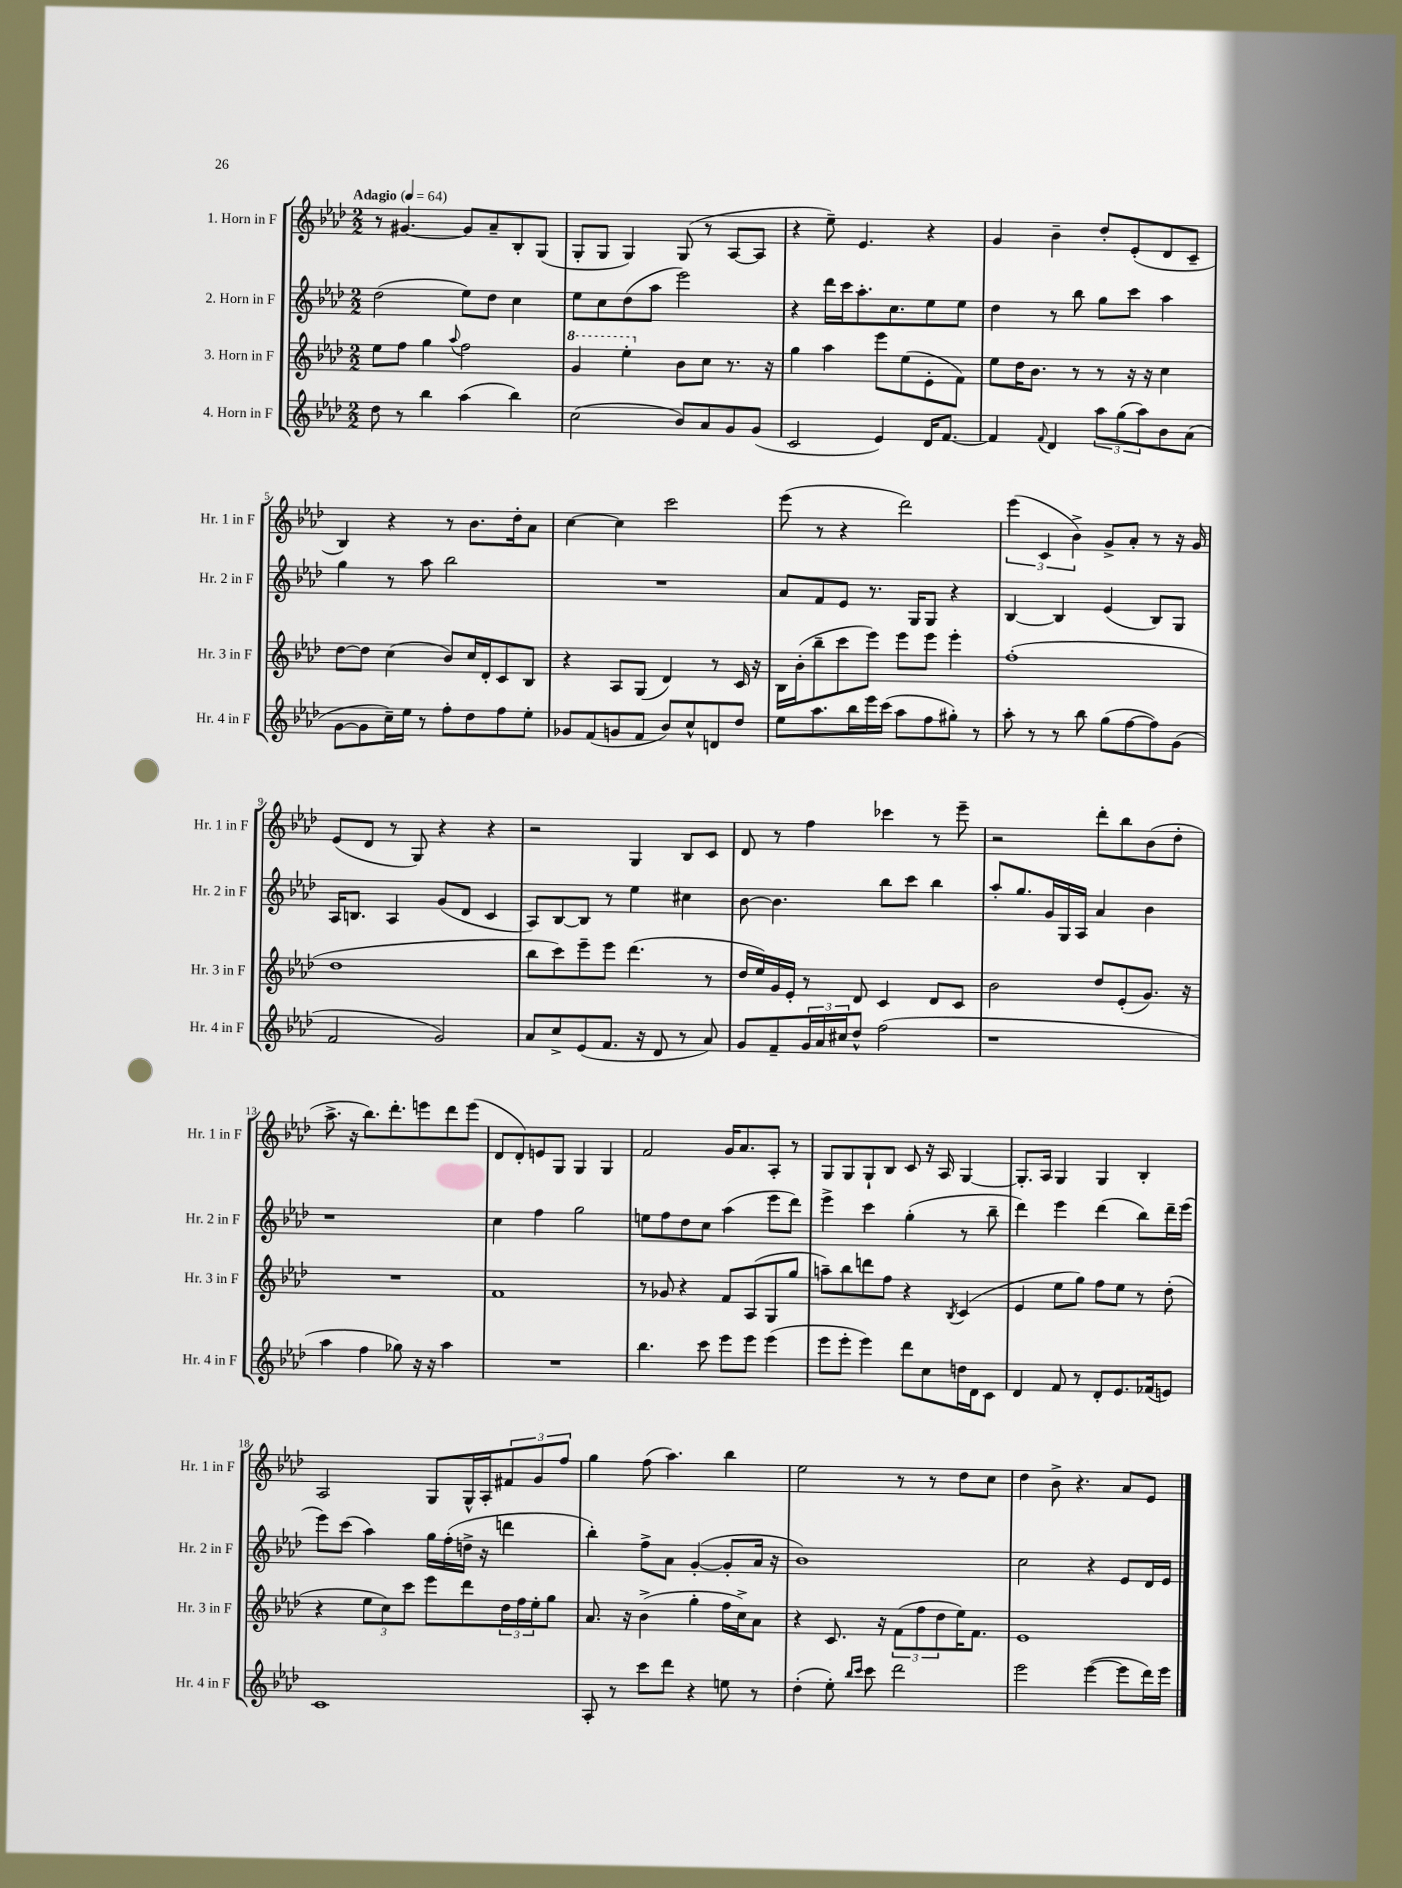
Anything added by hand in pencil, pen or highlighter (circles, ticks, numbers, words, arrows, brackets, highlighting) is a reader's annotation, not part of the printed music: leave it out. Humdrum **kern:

**kern	**kern	**kern	**kern
*staff4	*staff3	*staff2	*staff1
*clefG2	*clefG2	*clefG2	*clefG2
*k[b-e-a-d-]	*k[b-e-a-d-]	*k[b-e-a-d-]	*k[b-e-a-d-]
*M2/2	*M2/2	*M2/2	*M2/2
*MM64	*MM64	*MM64	*MM64
8dd-	8ee-	(2dd-	8r
8r	8ff	.	[4.g#
4bb-	4gg	.	.
.	8qqaa-	.	.
(4aa-	2ff	8ee-)	8g#]
.	.	8dd-	8a-~
4bb-)	.	4cc	8B-'
.	.	.	(8G
=	=	=	=
(2cc	4gg	8ee-	8G'
.	.	8cc	8G
.	4eee-'	(8dd-	4G)
.	.	8aa-	.
8b-)	8b-	2eee-)	(8G
8a-	8cc	.	8r
8g	8.r	.	[8A-
(8g	.	.	8A-]
.	16r	.	.
=	=	=	=
2c	4gg	4r	4r
.	4aa-	16ddd-	8ee-~)
.	.	16ccc	.
.	.	8.aa-'	4.e-
4e-)	8eee-	.	.
.	.	8.cc	.
.	(8ee-	.	.
16d-	8e-'	8ee-	4r
[8.f	.	.	.
.	8f)	8ee-	.
=	=	=	=
4f]	8ee-	4dd-	4g
.	16dd-	.	.
.	8.b-	.	.
8qqf	.	.	.
4d-	.	8r	4b-~
.	8r	8bb-	.
12aa-	8r	8gg	8dd-'
(12gg	.	.	.
.	16r	8ccc	(8e-'
12aa-)	.	.	.
.	16r	.	.
8b-	4cc	4aa-	8d-
(8a-	.	.	8c~
=	=	=	=
[8g	[8dd-	4gg	4B-)
8g]	8dd-]	.	.
16cc~)	(4cc	8r	4r
16ee-	.	.	.
8r	.	8aa-	.
8ff'	8b-)	2bb-	8r
8dd-	16cc	.	8.b-
.	16d-'	.	.
8ff	8c	.	.
.	.	.	16dd-'
8ee-'	8B-	.	8a-
=	=	=	=
8g-	4r	1r	[4cc
(8f	.	.	.
8g	8A-	.	4cc]
8f	(8G	.	.
8b-)	4d-)	.	2ccc
8cc^^	.	.	.
8d	8r	.	.
8dd-	16c	.	.
.	16r	.	.
=	=	=	=
8ee-	16B-	8a-	(8eee-
.	(16b-'	.	.
8.aa-	8bb-~	8f	8r
.	8ccc	8e-	4r
16bb-	.	.	.
16eee-	8eee-)	8.r	.
(16ccc	.	.	.
8aa-	8eee-	.	2ddd-)
.	.	16G	.
8ff	8eee-	8G	.
8gg#')	4eee-'	4r	.
8r	.	.	.
=	=	=	=
8aa-'	(1ff'	[4B-	(6eee-
8r	.	.	.
.	.	.	6c
8r	.	4B-]	.
.	.	.	6b-^)
8bb-	.	.	.
(8gg	.	(4e-	8g^
[8ff	.	.	8a-'
8ff])	.	8B-)	8r
(8g	.	8G	16r
.	.	.	16g
=	=	=	=
2f	1dd-	16A-	(8e-
.	.	8.B	.
.	.	.	8d-
.	.	4A-	8r
.	.	.	8G)
2g)	.	(8g	4r
.	.	8d-	.
.	.	4c	4r
=	=	=	=
8a-	8bb-	8A-)	2r
8cc^	8ccc)	[8B-	.
(8e-	8eee-~	8B-]	.
8.f	8eee-	8r	.
.	(4.ddd-	4ee-	4G
16r	.	.	.
8d-	.	.	.
8r	.	4cc#	8B-
8a-)	8r	.	8c
=	=	=	=
8g	16dd-	[8b-	8d-
.	16ee-)	.	.
8f~	16g	4.b-]	8r
.	16e-'	.	.
24g	8r	.	4ff
24a-	.	.	.
24cc#	.	.	.
8dd-^^	8d-	.	.
(2ff	4c	8bb-	4ccc-
.	.	8ccc	.
.	8d-	4bb-	8r
.	8c	.	8eee-~
=	=	=	=
1r	2b-	8aa-'	2r
.	.	8.gg	.
.	.	16g	.
.	.	16G	.
.	.	16A-	.
.	8dd-	4a-	8ddd-'
.	(8e-'	.	8bb-
.	8.g)	4b-	(8b-
.	.	.	8dd-'
.	16r	.	.
=	=	=	=
4aa-	1r	1r	8.aa-^
.	.	.	16r
4ff	.	.	8.bb-)
.	.	.	8.ddd-'
8gg-)	.	.	.
16r	.	.	8eee
16r	.	.	.
4aa-	.	.	8ddd-
.	.	.	(8eee
=	=	=	=
1r	1f	4cc	8d-
.	.	.	8d-')
.	.	4ff	8e
.	.	.	8G
.	.	2gg	4G
.	.	.	4G
=	=	=	=
4.bb-	8r	8ee	2f
.	8g-	8ff	.
.	4r	8dd-	.
8ccc	.	8cc	.
8eee-	8f	(4aa-	16g
.	.	.	8.a-
8eee-	(8A-	.	.
(4eee-	8G	8eee-	8A-'
.	8gg	8ddd-)	8r
=	=	=	=
8eee-	8aa~)	4eee-^	8G
8eee-'	8bb-	.	8G
4eee-)	8ddd	4ccc	8G`
.	8ff	.	8B-
8ddd-	4r	(4gg'	8c
8cc	.	.	16r
.	.	.	16A-
.	8qB-	.	.
16dd	(4c	8r	[4G
16d-	.	.	.
8c	.	8bb-~	.
=	=	=	=
4d-	4e-	4ddd-)	8.G']
.	.	.	16A-
8f	8ee-	4eee-	4G
8r	8gg)	.	.
8d-'	8ff	(4ddd-	4G
8.e-	8ee-	.	.
.	8r	8bb-)	4B-'
(16f-	.	.	.
8e)	(8dd-'	16ddd-~	.
.	.	(16eee-	.
=	=	=	=
1c	4r	8eee-)	2A-
.	.	(8ccc	.
.	12ee-	4aa-)	.
.	12cc)	.	.
.	12ccc	.	.
.	8eee-	16gg	8G
.	.	(16ff'	.
.	8ddd-	16dd^	16G^^
.	.	16r	16A-'
.	24dd-	4ddd	12f#
.	24ff	.	.
.	24ee-'	.	12g
.	8gg	.	.
.	.	.	12ff
=	=	=	=
8A-'	8.a-	4bb-')	4gg
8r	.	.	.
.	16r	.	.
8ccc	(4b-^	8ff^	(8ff
8ddd-	.	8a-	4.aa-)
4r	4gg'	([4g'	.
8ee	16ff	8g']	4bb-
.	16cc^)	.	.
8r	8a-	16a-	.
.	.	16r	.
=	=	=	=
(4dd-'	4r	1b-)	2ee-
8ee-')	8.c	.	.
16qqbb-	.	.	.
16qqccc	.	.	.
8ccc	.	.	.
.	16r	.	.
2ddd-	(12f	.	8r
.	12ff	.	.
.	.	.	8r
.	12dd-	.	.
.	16ee-)	.	8dd-
.	8.f	.	.
.	.	.	8cc
=	=	=	=
2eee-	1e-	2cc	4dd-
.	.	.	8b-^
.	.	.	4.r
([4eee-	.	4r	.
8eee-]	.	8e-	8a-
16ddd-)	.	16d-	8e-
16eee-	.	16e-	.
==	==	==	==
*-	*-	*-	*-
